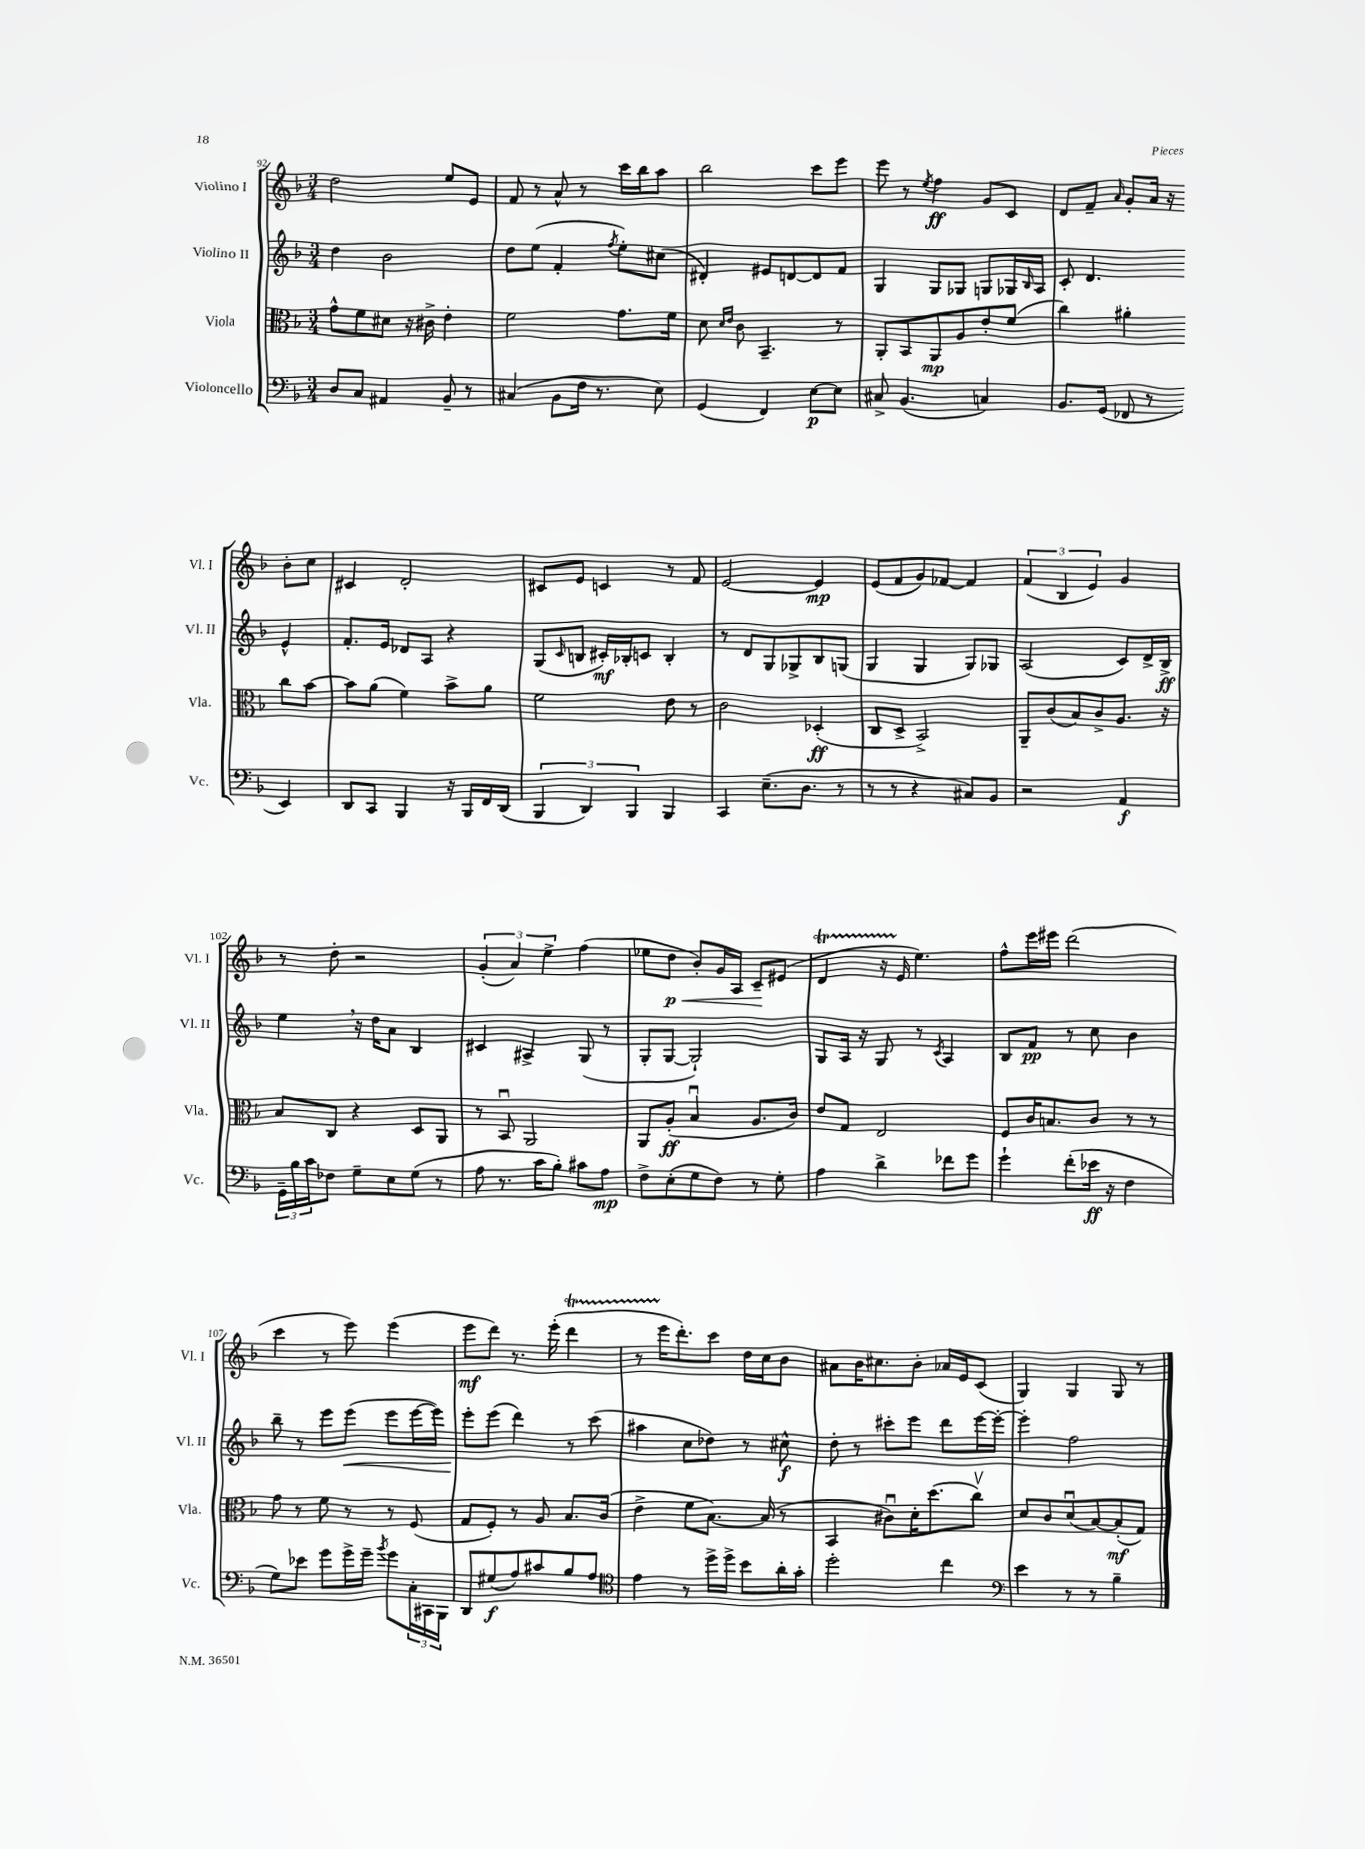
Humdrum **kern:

**kern	**dynam	**kern	**dynam	**kern	**dynam	**kern	**dynam
*part4	*part4	*part3	*part3	*part2	*part2	*part1	*part1
*staff4	*staff4	*staff3	*staff3	*staff2	*staff2	*staff1	*staff1
*I"Violoncello	*	*I"Viola	*	*I"Violino II	*	*I"Violino I	*
*I'Vc.	*	*I'Vla.	*	*I'Vl. II	*	*I'Vl. I	*
*clefF4	*	*clefC3	*	*clefG2	*	*clefG2	*
*k[b-]	*	*k[b-]	*	*k[b-]	*	*k[b-]	*
*M3/4	*	*M3/4	*	*M3/4	*	*M3/4	*
=92	=92	=92	=92	=92	=92	=92	=92
8D/L	.	8g^^\L	.	4dd\	.	2dd\	.
8C/J	.	8f\	.	.	.	.	.
4AA#X/	.	8d#X\J	.	2b-\	.	.	.
.	.	16r	.	.	.	.	.
.	.	16c#X^\	.	.	.	.	.
8BB-~/	.	4e'\	.	.	.	8ee/L	.
8r	.	.	.	.	.	8e/J	.
=93	=93	=93	=93	=93	=93	=93	=93
(4C#X/	.	2f\	.	8dd\L	.	8f/	.
.	.	.	.	(8ee\J	.	8r	.
8BB-\L	.	.	.	4f'/	.	8a^^/	.
16F\Jk	.	.	.	.	.	8r	.
8.r	.	.	.	.	.	.	.
.	.	.	.	8qff/	.	.	.
.	.	8.g\L	.	8ee'\L)	.	16ccc\LL	.
.	.	.	.	.	.	16bb-\J	.
8E\)	.	.	.	(8cc#X\J	.	8aa\J	.
.	.	16f\Jk	.	.	.	.	.
=94	=94	=94	=94	=94	=94	=94	=94
(4GG/	.	8d\	.	4d#X'/)	.	2bb-\	.
.	.	16qqd/LL	.	.	.	.	.
.	.	16qqe/JJ	.	.	.	.	.
.	.	8c\	.	.	.	.	.
4FF/)	.	4.BB-~/	.	8e#X/L	.	.	.
.	.	.	.	[8dn/	.	.	.
[8E\L	p	.	.	8d/]	.	8ccc\L	.
8E\J]	.	8r	.	8f/J	.	8eee\J	.
=95	=95	=95	=95	=95	=95	=95	=95
8C#X^/	.	8AA'/L	.	4G/	.	8eee\	.
(4.BB-/	.	8BB-/	.	.	.	8r	.
.	.	.	.	.	.	8qee/	.
.	.	8AA/	mp	8G/L	.	4ff\	ff
.	.	8A/	.	8G-X/J	.	.	.
4Cn/)	.	8e'/	.	8Gn/L	.	8g/L	.
.	.	(8f/J	.	16G-X/L	.	8c/J	.
.	.	.	.	16qqB-/	.	.	.
.	.	.	.	16A/JJ	.	.	.
=96	=96	=96	=96	=96	=96	=96	=96
8.BB-/L	.	4cc\)	.	8c'/	.	8d/L	.
.	.	.	.	4.d/	.	8f~/J	.
(16GG/Jk	.	.	.	.	.	.	.
.	.	.	.	.	.	16qqa/	.
8FF-X/	.	4a#X'\	.	.	.	8g'/L	.
8r	.	.	.	.	.	16a/Jk	.
.	.	.	.	.	.	16r	.
4EE/)	.	8cc\L	.	4e^^/	.	8b-'\L	.
.	.	[8b-\J	.	.	.	8cc\J	.
!!LO:LB:g=z
=97	=97	=97	=97	=97	=97	=97	=97
8DD/L	.	8b-\L]	.	8.f'/L	.	4c#X/	.
8CC/J	.	(8a\J	.	.	.	.	.
.	.	.	.	16e/Jk	.	.	.
4BBB-/	.	4f\)	.	8d-X/L	.	2d'/	.
.	.	.	.	8A/J	.	.	.
16r	.	8b-^\L	.	4r	.	.	.
16BBB-/LL	.	.	.	.	.	.	.
16FF/	.	8a\J	.	.	.	.	.
(16DD/JJ	.	.	.	.	.	.	.
=98	=98	=98	=98	=98	=98	=98	=98
6BBB-/	.	2f\	.	(8G/L	.	8c#X/L	.
.	.	.	.	16qqc/	.	.	.
.	.	.	.	8Bn/J	.	8e/J	.
6DD/)	.	.	.	.	.	.	.
.	.	.	.	16c#X'/LL)	mf	4cn/	.
.	.	.	.	16B-X'/J	.	.	.
6BBB-/	.	.	.	.	.	.	.
.	.	.	.	8cn/J	.	.	.
4BBB-/	.	8e\	.	4B-'/	.	8r	.
.	.	8r	.	.	.	8f/	.
=99	=99	=99	=99	=99	=99	=99	=99
4CC/	.	2c\	.	8r	.	[2e/	.
.	.	.	.	8d/L	.	.	.
(8.E~\L	.	.	.	8G/	.	.	.
.	.	.	.	8G-X^/	.	.	.
8.D\J	.	.	.	.	.	.	.
.	.	(4D-X'/	ff	8B-/	.	4e/]	mp
8r	.	.	.	(8Gn/J	.	.	.
=100	=100	=100	=100	=100	=100	=100	=100
8r	.	8C/L	.	4G/	.	(8e/L	.
8r	.	8D^/J	.	.	.	8f/	.
4r	.	2BB-^/)	.	4G/	.	8g/)	.
.	.	.	.	.	.	[8f-X/J	.
8C#X/L)	.	.	.	8G/L)	.	4f-/]	.
8BB-/J	.	.	.	8G-X/J	.	.	.
=101	=101	=101	=101	=101	=101	=101	=101
2r	.	8AA~/L	.	(2A/	.	(6f/	.
.	.	(8c/	.	.	.	.	.
.	.	.	.	.	.	6B-/	.
.	.	8B-/)	.	.	.	.	.
.	.	.	.	.	.	6e/)	.
.	.	8c^/	.	.	.	.	.
4AA/	f	8.A/J	.	8c/L)	.	4g/	.
.	.	.	.	16d^/L	.	.	.
.	.	16r	.	16B-^/JJ	ff	.	.
!!LO:LB:g=z
=102	=102	=102	=102	=102	=102	=102	=102
24GG~\LL	.	8B-/L	.	4ee,\	.	8r	.
24B-\	.	.	.	.	.	.	.
24c\J	.	.	.	.	.	.	.
8F-X\J	.	8C/J	.	.	.	8dd'\	.
8G~\L	.	4r	.	16r	.	2r	.
.	.	.	.	16dd\KL	.	.	.
8E\	.	.	.	8a\J	.	.	.
(8G\J	.	8D/L	.	4B-/	.	.	.
8r	.	8AA/J	.	.	.	.	.
=103	=103	=103	=103	=103	=103	=103	=103
8A\	.	8r	.	4c#X/	.	(6g'/	.
8.r	.	8BB-u/	.	.	.	.	.
.	.	.	.	.	.	6a/)	.
.	.	2AA/	.	4A#X^/	.	.	.
16c\KL	.	.	.	.	.	.	.
.	.	.	.	.	.	6ee^\	.
8B-'\J)	.	.	.	.	.	.	.
8c#X\L	.	.	.	(8G/	.	(4ff\	.
8A\J	mp	.	.	8r	.	.	.
=104	=104	=104	=104	=104	=104	=104	=104
8F^\L	.	8AA/L	.	8G'/L	.	8ee-X\L	.
!	!	!	!	!	!	!	!LO:HP:b
(8E'\	.	(8A'/J	ff	[8G/J	.	8dd\J	< p
8G\	.	4B-u/	.	2G`/])	.	8b-'/L)	.
8F\J)	.	.	.	.	.	16g/L	.
.	.	.	.	.	.	16A/JJ	.
8r	.	8.A/L	.	.	.	8c~/L	.
8G'\	.	.	.	.	.	(8e#X/J	[
.	.	16c/Jk)	.	.	.	.	.
=105	=105	=105	=105	=105	=105	=105	=105
4A\	.	8e/L	.	8G/L	.	4dT/	.
.	.	8G/J	.	16A/Jk	.	.	.
.	.	.	.	16r	.	.	.
4d^\	.	2E/	.	8G/	.	16r	.
.	.	.	.	.	.	16e/	.
.	.	.	.	8r	.	4.ee\)	.
.	.	.	.	8qc/	.	.	.
8f-X\L	.	.	.	4A/	.	.	.
8g\J	.	.	.	.	.	.	.
=106	=106	=106	=106	=106	=106	=106	=106
4g`\	.	8F/L	.	8B-/L	.	8ff^^\L	.
.	.	16c/K	.	8f/J	pp	16eee\L	.
.	.	8.Bn/	.	.	.	16eee#X\JJ	.
(8f'\L	.	.	.	8r	.	(2ddd\	.
16e-X\Jk	ff	8c/J	.	8cc\	.	.	.
16r	.	.	.	.	.	.	.
4F\	.	8r	.	4b-\	.	.	.
.	.	8r	.	.	.	.	.
!!LO:LB:g=z
=107	=107	=107	=107	=107	=107	=107	=107
8G\L)	.	8g\	.	8bb-~\	.	4ccc\	.
8e-X\J	.	8r	.	8r	.	.	.
8g\L	.	8f\	.	8eee\L	.	8r	.
!	!	!	!	!	!LO:HP:b	!	!
16g^\L	.	8r	.	(8eee\J	<	8eee\)	.
16g~\JJ	.	.	.	.	.	.	.
8qb-/	.	.	.	.	.	.	.
8g\L	.	8r	.	8eee\L	.	(4eee\	.
24C'\L	.	(8F/	.	[16eee\L	.	.	.
24CC#X\	.	.	.	.	.	.	.
.	.	.	.	16eee\JJ])	.	.	.
24BBB-\JJ	.	.	.	.	.	.	.
=108	=108	=108	=108	=108	=108	=108	=108
8DD/L	.	8G/L	.	8eee'\L	.	8eee\L	mf
(8G#X/	f	8F'/J)	.	(8eee\J	[	8ddd\J)	.
8A/)	.	8r	.	4ddd\)	.	8.r	.
8c#X/	.	8A/	.	.	.	.	.
.	.	.	.	.	.	(16eee'\	.
8B-/	.	8.B-/L	.	8r	.	4dddT\	.
8A/J	.	.	.	(8ccc\	.	.	.
.	.	(16c/Jk	.	.	.	.	.
=109	=109	=109	=109	=109	=109	=109	=109
*clefC4	*	*	*	*	*	*	*
4e\	.	4e^\	.	4aa#X\	.	8r	.
.	.	.	.	.	.	16eee\KL	.
.	.	.	.	.	.	8.ddd'\)	.
8r	.	8f\L	.	8cc\L	.	.	.
16dd^\LL	.	[8.B-\J)	.	8dd-X\J)	.	8ccc\J	.
16dd^\JJ	.	.	.	.	.	.	.
8b-\L	.	.	.	8r	.	16dd\LL	.
.	.	(16B-/]	.	.	.	16cc\J	.
16a'\L	.	8r	.	8cc#X^^\	f	8b-\J	.
16g'\JJ	.	.	.	.	.	.	.
=110	=110	=110	=110	=110	=110	=110	=110
2dd'\	.	4BB-/	.	8dd'\	.	8a#X\L	.
.	.	.	.	8r	.	16b-\K	.
.	.	.	.	.	.	8.cc#X\	.
.	.	8c#Xu\L)	.	8ccc#X'\L	.	.	.
.	.	16d'\K	.	8eee\J	.	8b-'\J	.
.	.	(8.dd\	.	.	.	.	.
4cc\	.	.	.	8ddd\L	.	16a-X/LL	.
.	.	.	.	.	.	16e/J	.
.	.	8ccv\J)	.	[16eee\L	.	(8c/J	.
.	.	.	.	16eee'\JJ_	.	.	.
=111	=111	=111	=111	=111	=111	=111	=111
*clefF4	*	*	*	*	*	*	*
4e\	.	8d/L	.	4eee'\]	.	4G/)	.
.	.	8c/	.	.	.	.	.
8r	.	(8du/	.	2ff\	.	4G/	.
8r	.	[8B-/)	.	.	.	.	.
4B-~\	.	(8B-'/]	mf	.	.	8G/	.
.	.	8G/J)	.	.	.	8r	.
==	==	==	==	==	==	==	==
*-	*-	*-	*-	*-	*-	*-	*-
